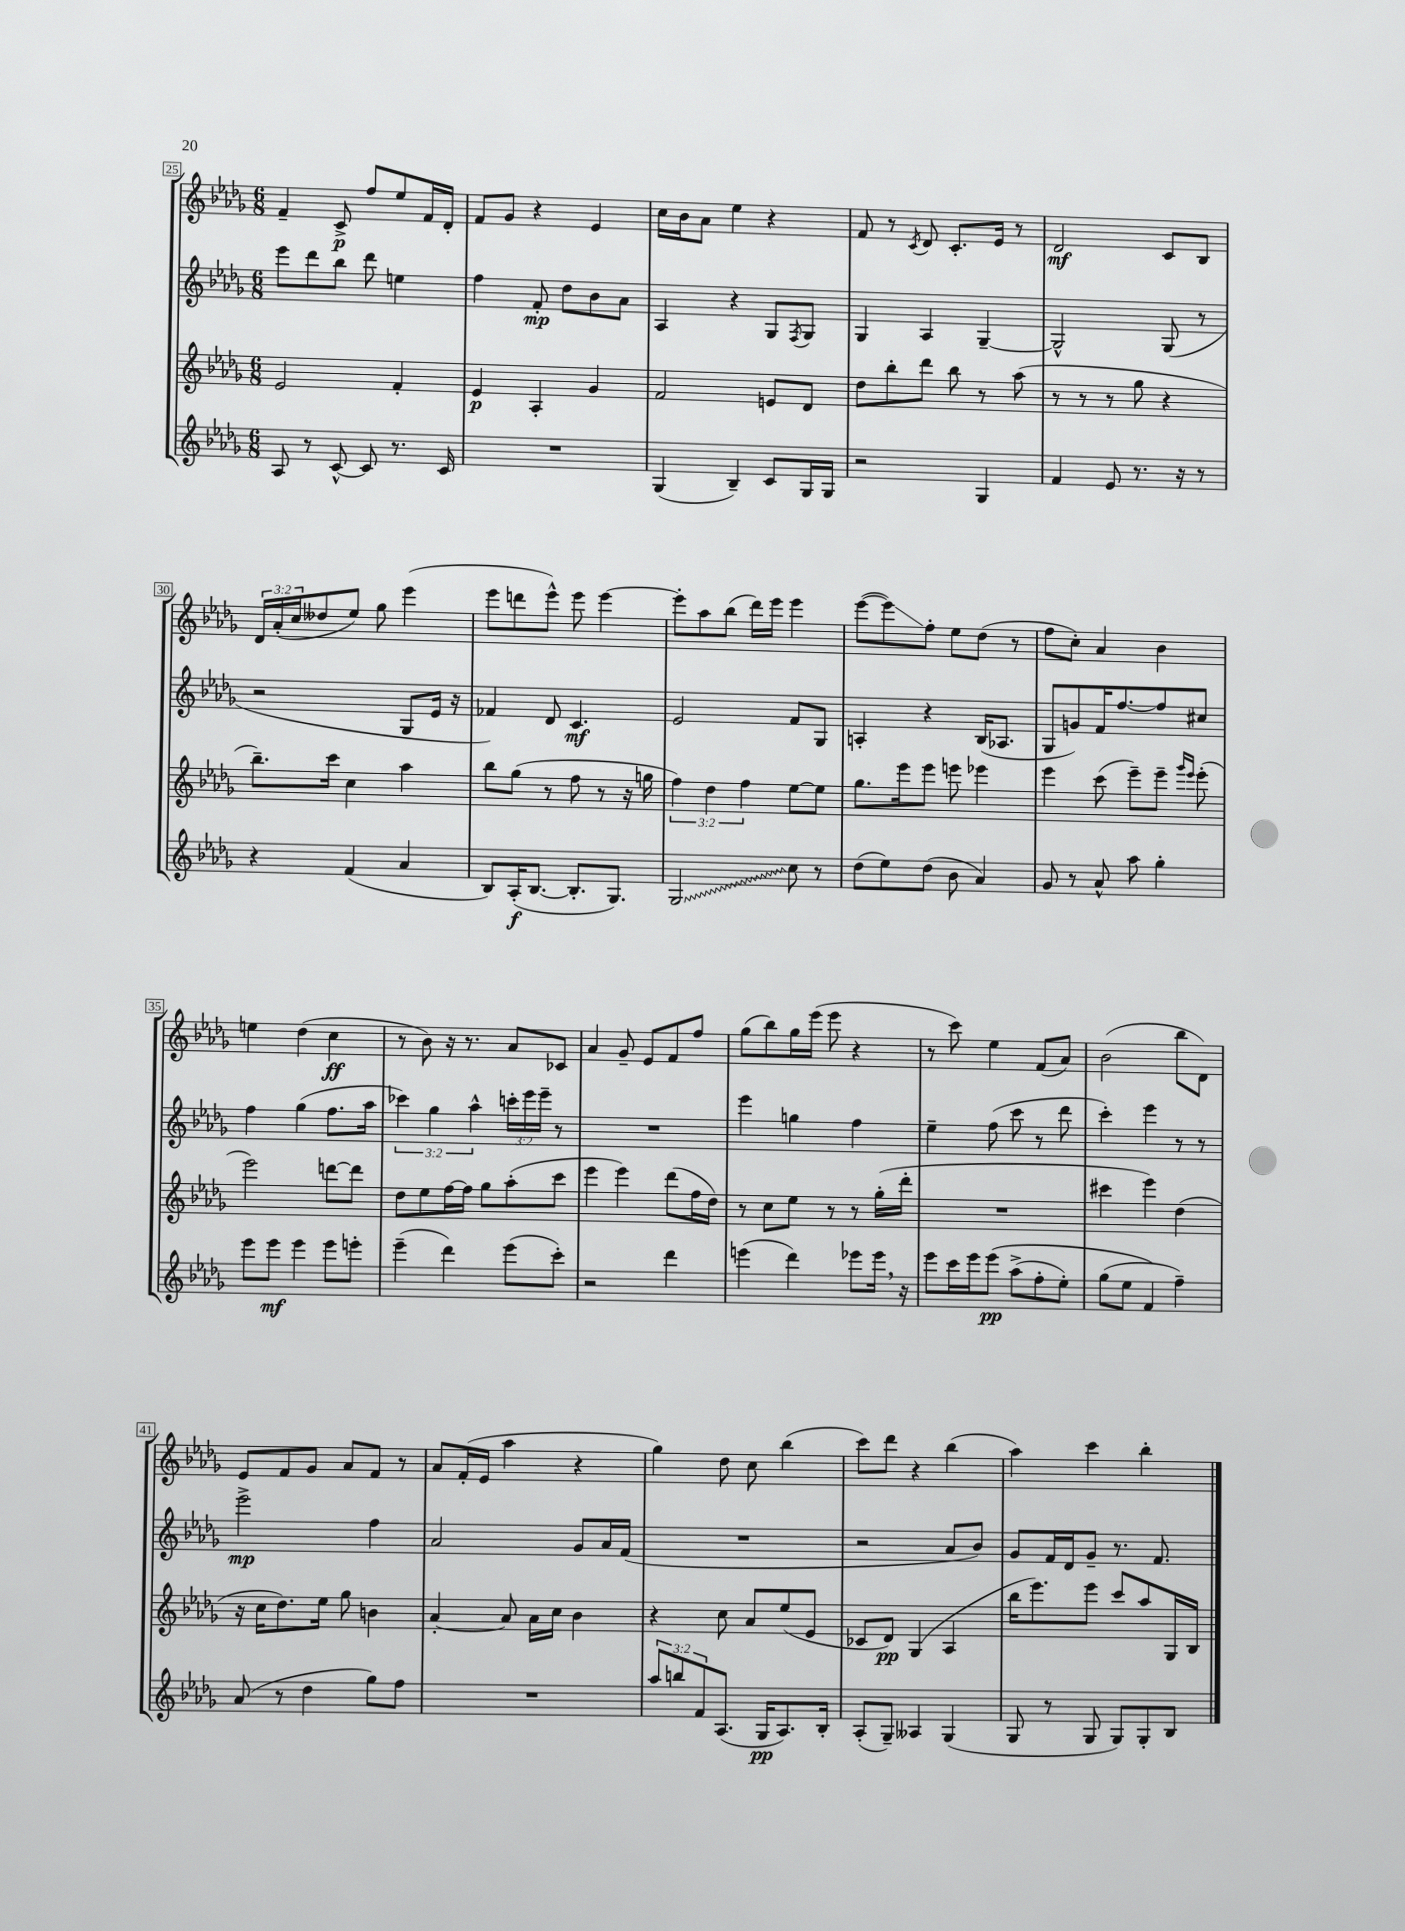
<<
\new StaffGroup <<
\new Staff = "s0" {
    \clef treble \key des \major \numericTimeSignature \time 6/8 \override Staff.TupletNumber.text = #tuplet-number::calc-fraction-text
    f'4-- c'8->\p f''8 ees''8 f'16 des'16-. |
    f'8 ges'8 r4 ees'4 |
    c''16 bes'16 aes'8 ees''4 r4 |
    f'8 r8 \acciaccatura { c'8 } des'8 c'8.-. ees'16 r8 |
    des'2\mf c'8 bes8 |
    \tuplet 3/2 { des'16 aes'16-.( c''16 } deses''8 ees''8) ges''8 ees'''4( |
    ees'''8 d'''8 ees'''8-^) ees'''8 ees'''4~ |
    ees'''8-. aes''8 bes''8( des'''16) ees'''16 ees'''4 |
    ees'''8~( ees'''8\glissando) f''8-. ees''8 des''8( r8 |
    f''8 c''8-.) aes'4 bes'4 |
    e''4 des''4( c''4\ff |
    r8 bes'8) r16 r8. aes'8 ces'8 |
    aes'4 ges'8-- ees'8 f'8 f''8 |
    ges''8( bes''8) ges''16 ees'''16( ees'''8 r4 |
    r8 c'''8) ees''4 f'8( aes'8) |
    bes'2( bes''8 des'8) |
    ees'8 f'8 ges'8 aes'8 f'8 r8 |
    aes'8 f'16-.( ees'16 aes''4 r4 |
    ges''4) des''8 c''8 bes''4( |
    c'''8) des'''8 r4 bes''4( |
    aes''4) c'''4 bes''4-. \bar "|." |
}
\new Staff = "s1" {
    \clef treble \key des \major \numericTimeSignature \time 6/8 \override Staff.TupletNumber.text = #tuplet-number::calc-fraction-text
    ees'''8 des'''8 bes''8 des'''8 e''4 |
    f''4 f'8-.\mp des''8 bes'8 aes'8 |
    aes4 r4 ges8 \acciaccatura { f8 } ges8 |
    ges4 aes4 ges4~-- |
    ges2-^ ges8( r8 |
    r2 ges8 ees'16 r16 |
    fes'4) des'8 c'4.\mf |
    ees'2 f'8 ges8 |
    a4-. r4 bes16( aes8. |
    ges8 g'8) f'16 f''8.~ f''8 cis''8 |
    f''4 ges''4( f''8. aes''16 |
    \tuplet 3/2 { ces'''4) ges''4 aes''4-^ } \tuplet 3/2 { c'''16-. ees'''16 ees'''16-- } r8 |
    R2. |
    ees'''4 g''4 f''4 |
    ees''4-- f''8( c'''8 r8 des'''8 |
    c'''4-.) ees'''4 r8 r8 |
    ees'''2->\mp f''4 |
    aes'2 ges'8 aes'16 f'16( |
    R2. |
    r2 aes'8 bes'8) |
    ges'8 f'16 des'16 ges'8-- r8. f'8. \bar "|." |
}
\new Staff = "s2" {
    \clef treble \key des \major \numericTimeSignature \time 6/8 \override Staff.TupletNumber.text = #tuplet-number::calc-fraction-text
    ees'2 f'4-. |
    ees'4\p aes4-. ges'4 |
    f'2 e'8 des'8 |
    des''8 bes''8-. des'''8 bes''8 r8 aes''8( |
    r8 r8 r8 ges''8 r4 |
    bes''8.--) c'''16 c''4 aes''4 |
    bes''8 ges''8( r8 f''8 r8 r16 g''16 |
    \tuplet 3/2 { f''4) des''4 f''4 } ees''8~ ees''8 |
    ges''8. ees'''16 ees'''8 e'''8 ees'''4 |
    ees'''4 c'''8( ees'''8--) ees'''8-- \grace { ges'''16 ees'''16 } ees'''8-.( |
    ees'''2) d'''8~ d'''8 |
    des''8 ees''8 f''16~ f''16 ges''8 aes''8-.( c'''8 |
    ees'''4 ees'''4) des'''8( f''16 des''16) |
    r8 c''8 ees''8 r8 r8 ges''16-.( des'''16-. |
    R2. |
    cis'''4 ees'''4) des''4( |
    r16 c''16 des''8.) ees''16 ges''8 b'4 |
    aes'4~-. aes'8 aes'16 c''16 bes'4 |
    r4 c''8 aes'8 ees''8( ees'8 |
    ces'8 des'8\pp) ges4( aes4 |
    bes''16 ees'''8.) ees'''8 c'''8 aes''8 ges16 bes16 \bar "|." |
}
\new Staff = "s3" {
    \clef treble \key des \major \numericTimeSignature \time 6/8 \override Staff.TupletNumber.text = #tuplet-number::calc-fraction-text
    aes8 r8 c'8~-^ c'8 r8. c'16 |
    R2. |
    ges4( bes4--) c'8 ges16 ges16 |
    r2 ges4 |
    f'4 ees'8 r8. r16 r8 |
    r4 f'4( aes'4 |
    bes8) aes16-.\f( bes8.~ bes8.-. ges8.) |
    \once \override Glissando.style = #'zigzag ges2\glissando c''8 r8 |
    des''8( ees''8) des''8( bes'8 aes'4) |
    ges'8 r8 aes'8-^ aes''8 ges''4-. |
    ees'''8 ees'''8\mf ees'''4 ees'''8 e'''8-. |
    ees'''4--( des'''4) ees'''8( c'''8-.) |
    r2 des'''4 |
    e'''4( des'''4) ees'''8 ees'''16 \breathe r16 |
    ees'''8 c'''16 ees'''16 ees'''8\pp\( aes''8->( f''8-. ees''8-.) |
    ges''8( ees''8 f'4\) f''4--) |
    aes'8( r8 des''4 ges''8) f''8 |
    R2. |
    \tuplet 3/2 { aes''8 b''8 f'8 } aes8.( ges16\pp aes8.) bes16-. |
    aes8-.( ges8--) aeses4 ges4( |
    ges8 r8 ges8 ges8) ges8-. bes8 \bar "|." |
}
>>
>>
\layout { \context { \Score currentBarNumber = #25 \override BarNumber.stencil = #(make-stencil-boxer 0.1 0.3 ly:text-interface::print) } }
